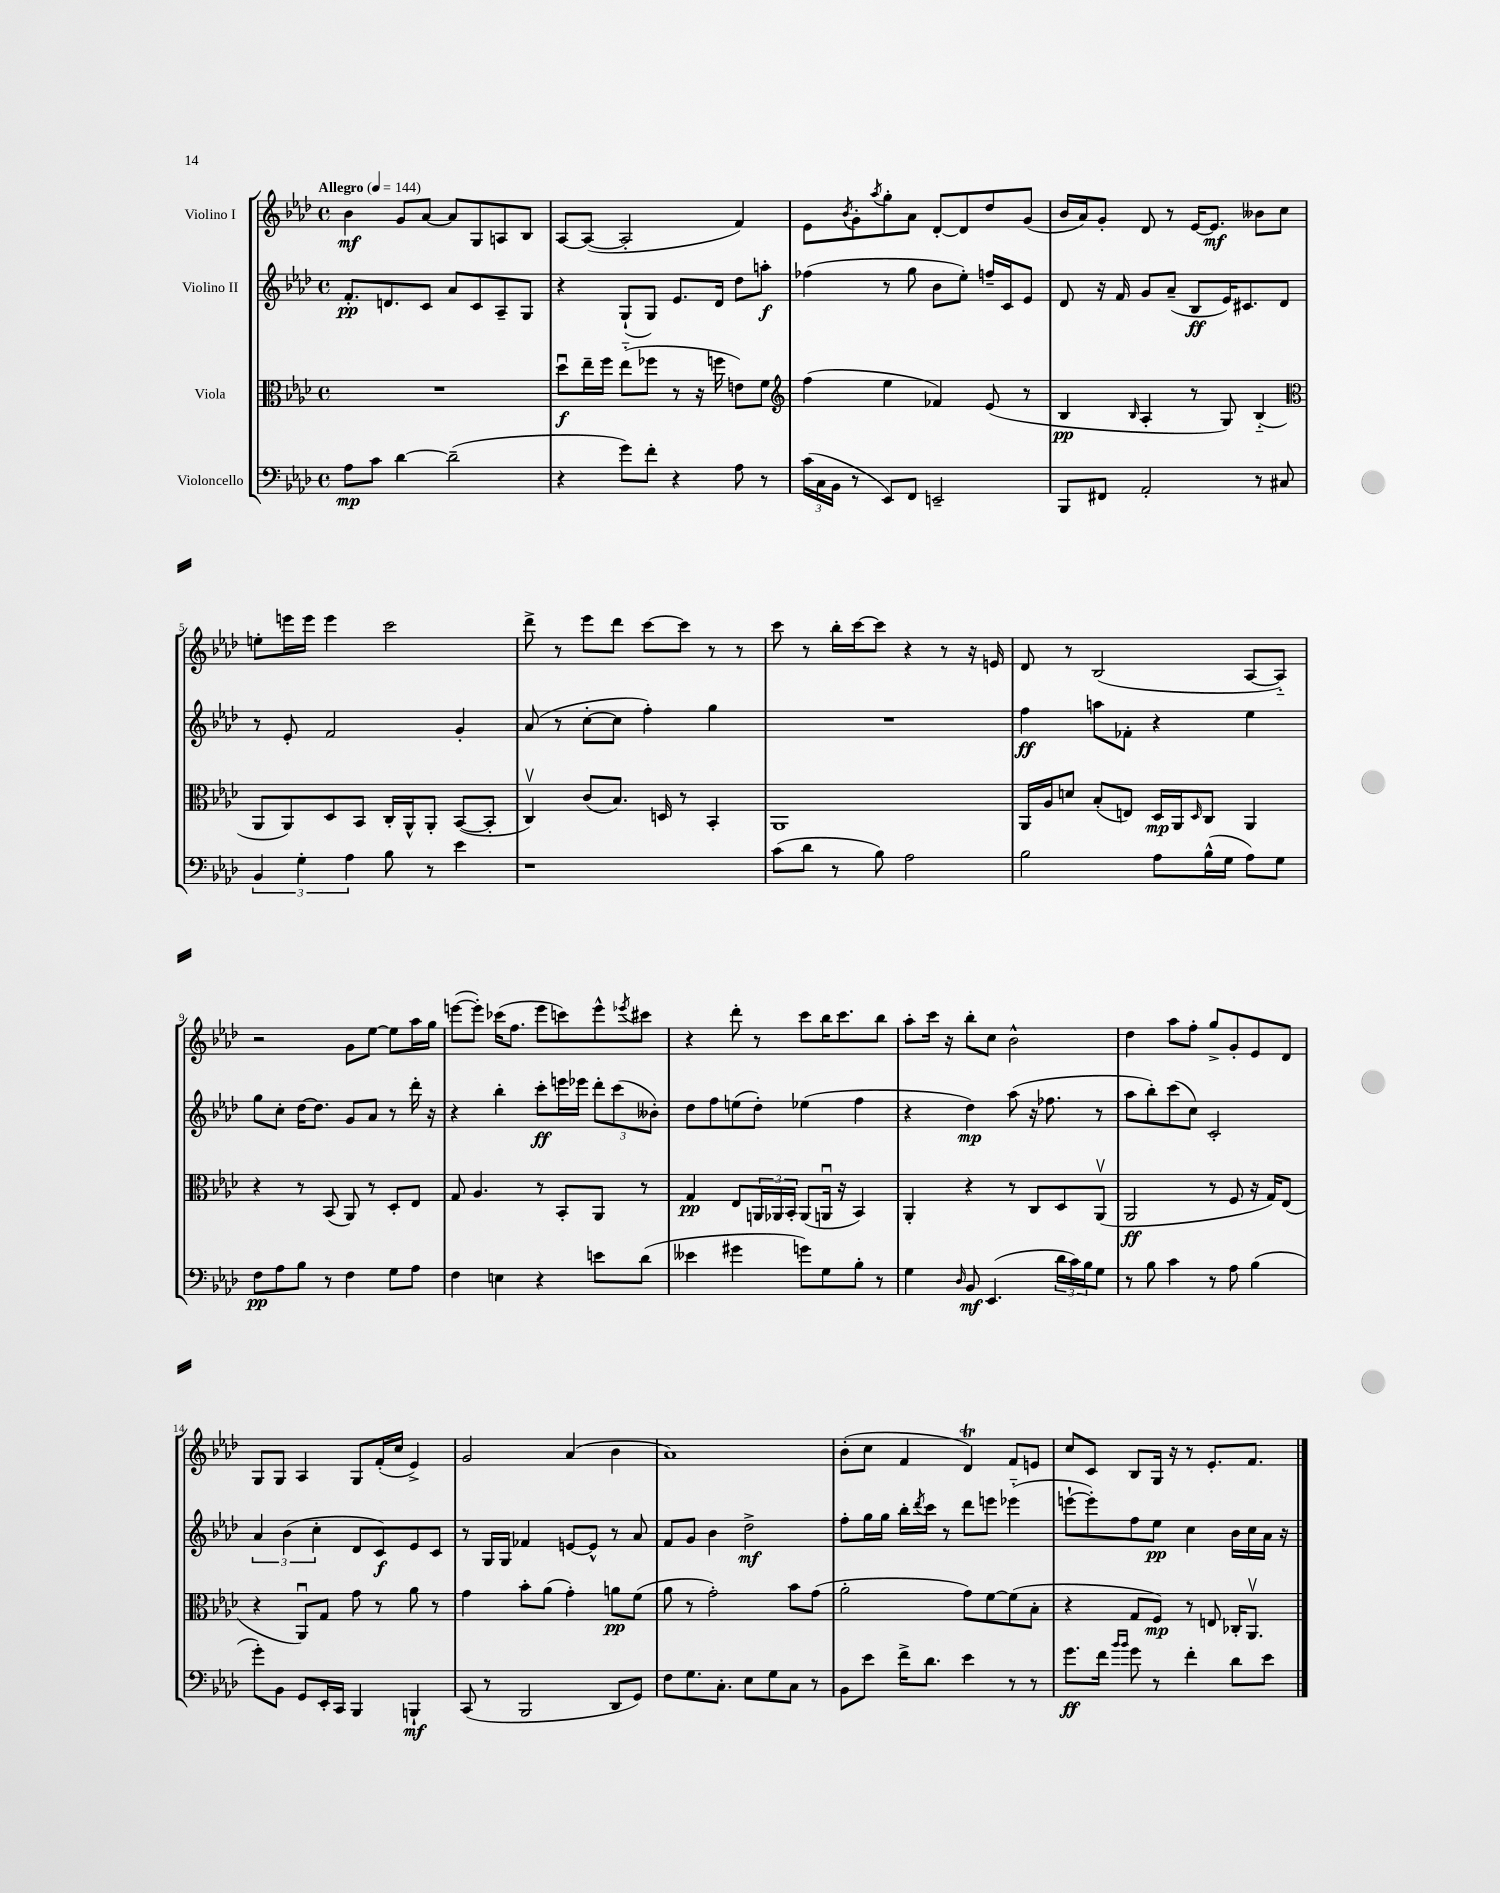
<<
\new StaffGroup <<
\new Staff = "s0" \with { instrumentName = "Violino I" } {
    \clef treble \key aes \major \defaultTimeSignature \time 4/4 \tempo "Allegro" 4 = 144
    bes'4\mf g'8 aes'8~ aes'8 g8 a8 bes8 |
    aes8~ aes8~( aes2-. f'4) |
    ees'8 \acciaccatura { bes'8 } g'8-. \acciaccatura { aes''8 } g''8-. aes'8 des'8~-. des'8 des''8 g'8( |
    bes'16 aes'16) g'8-. des'8 r8 ees'16~ ees'8.\mf beses'8 c''8 |
    e''8-. e'''16 e'''16 e'''4 c'''2 |
    des'''8-> r8 ees'''8 des'''8 c'''8~ c'''8 r8 r8 |
    c'''8 r8 bes''16-. c'''16~ c'''8 r4 r8 r16 e'16 |
    des'8 r8 bes2( aes8~ aes8-_) |
    r2 g'8 ees''8~ ees''8 aes''16 g''16 |
    e'''8~( e'''8-.) ces'''16( f''8. e'''8 c'''8) e'''8-^ \acciaccatura { ees'''8 } cis'''8 |
    r4 des'''8-. r8 c'''8 bes''16 c'''8. bes''8 |
    aes''8-. c'''16 r16 bes''8-. c''8 bes'2-^ |
    des''4 aes''8 f''8-. g''8-> g'8-. ees'8 des'8 |
    g8 g8 aes4 g8 f'16-.( c''16 ees'4->) |
    g'2 aes'4( bes'4 |
    aes'1) |
    bes'8-.( c''8 f'4 des'4\trill) f'8 e'8 |
    c''8 c'8 bes8 g16 r16 r8 ees'8.-. f'8. \bar "|." |
}
\new Staff = "s1" \with { instrumentName = "Violino II" } {
    \clef treble \key aes \major \defaultTimeSignature \time 4/4
    f'8.-.\pp d'8. c'8 aes'8 c'8 aes8-- g8 |
    r4 g8-!( g8) ees'8. des'16 des''8 a''8-.\f |
    fes''4( r8 g''8 bes'8 ees''8-.) f''16-- c'16 ees'8 |
    des'8 r16 f'16 g'8 aes'8--( bes8\ff ees'16) cis'8. des'8 |
    r8 ees'8-. f'2 g'4-. |
    aes'8( r8 c''8~-. c''8 f''4-.) g''4 |
    R1 |
    f''4\ff a''8 fes'8-. r4 ees''4 |
    g''8 c''8-. des''16~ des''8. g'8 aes'8 r8 des'''16-. r16 |
    r4 bes''4-. c'''8-.\ff e'''16 ees'''16 \tuplet 3/2 { des'''8-. c'''8( beses'8-.) } |
    des''8 f''8 e''8( des''8-.) ees''4( f''4 |
    r4 des''4\mp) aes''8( r16 fes''8. r8 |
    aes''8 bes''8-.) c'''8( c''8) c'2-. |
    \tuplet 3/2 { aes'4 bes'4( c''4-. } des'8 c'8\f) ees'8 c'8 |
    r8 g16 g16 fes'4 e'8~ e'8-^ r8 aes'8 |
    f'8 g'8 bes'4 des''2->\mf |
    f''8-. g''16 g''16 bes''16-. \acciaccatura { des'''8 } c'''16 r8 des'''8 e'''8 ees'''4-_( |
    e'''8~-! e'''8-.) f''8 ees''8\pp c''4 bes'16 c''16 aes'16 r16 \bar "|." |
}
\new Staff = "s2" \with { instrumentName = "Viola" } {
    \clef alto \key aes \major \defaultTimeSignature \time 4/4
    R1 |
    des''8\downbow\f ees''16-- f''16 ees''8-_( fes''8 r8 r16 f''16 e'8) f'8 |
    \clef treble f''4( ees''4 fes'4) ees'8( r8 |
    bes4\pp \grace { bes16 } aes4-. r8 g8) bes4-_( |
    \clef alto aes,8 aes,8) des8 bes,8 c16-. aes,16-^ aes,8-. bes,8~( bes,8-. |
    c4\upbow) c'8( bes8.) d16 r8 bes,4-. |
    aes,1 |
    aes,16 aes16 d'8 bes8-.( e8) des16\mp aes,16 \grace { des16 } c8 aes,4 |
    r4 r8 bes,8( aes,8) r8 des8-. ees8 |
    g8 aes4. r8 bes,8-. aes,8 r8 |
    g4\pp ees8 \tuplet 3/2 { a,16 aes,16 bes,16-. } aes,8( a,16\downbow r16 bes,4) |
    aes,4-. r4 r8 c8 des8 aes,8\upbow( |
    aes,2\ff r8 f8 r16 g16) ees8( |
    r4 aes,8\downbow) g8 g'8 r8 aes'8 r8 |
    g'4 bes'8-. aes'8( g'4-.) a'8\pp f'8( |
    aes'8 r8 g'2-.) bes'8 g'8( |
    aes'2-. g'8) f'8~ f'8( bes8-. |
    r4 g8 f8\mp) r8 e8 ces16-. aes,8.\upbow \bar "|." |
}
\new Staff = "s3" \with { instrumentName = "Violoncello" } {
    \clef bass \key aes \major \defaultTimeSignature \time 4/4
    aes8\mp c'8 des'4~ des'2--( |
    r4 g'8) f'8-. r4 aes8 r8 |
    \tuplet 3/2 { c'16( c16 bes,16 } r8 ees,8) f,8 e,2-- |
    bes,,8 fis,8 aes,2-. r8 cis8 |
    \tuplet 3/2 { bes,4 g4-. aes4 } bes8 r8 ees'4 |
    r1 |
    c'8( des'8 r8 bes8) aes2 |
    bes2 aes8 bes16-^( g16 aes8) g8 |
    f8\pp aes8 bes8 r8 f4 g8 aes8 |
    f4 e4 r4 e'8 des'8( |
    eeses'4 gis'4 g'8) g8 bes8-. r8 |
    g4 \grace { des16 } bes,8\mf ees,4.( \tuplet 3/2 { des'16 c'16) bes16 } g8 |
    r8 bes8 c'4 r8 aes8 bes4( |
    g'8-.) bes,8 g,8 ees,16-. c,16 bes,,4 b,,4-!\mf |
    c,8( r8 bes,,2 des,8 g,8) |
    f8 g8. c8.-. ees8 g8 c8 r8 |
    bes,8 ees'8 f'16-> des'8. ees'4 r8 r8 |
    g'8.\ff f'16 \grace { bes'16 bes'16 } g'8 r8 f'4-. des'8 ees'8 \bar "|." |
}
>>
>>
